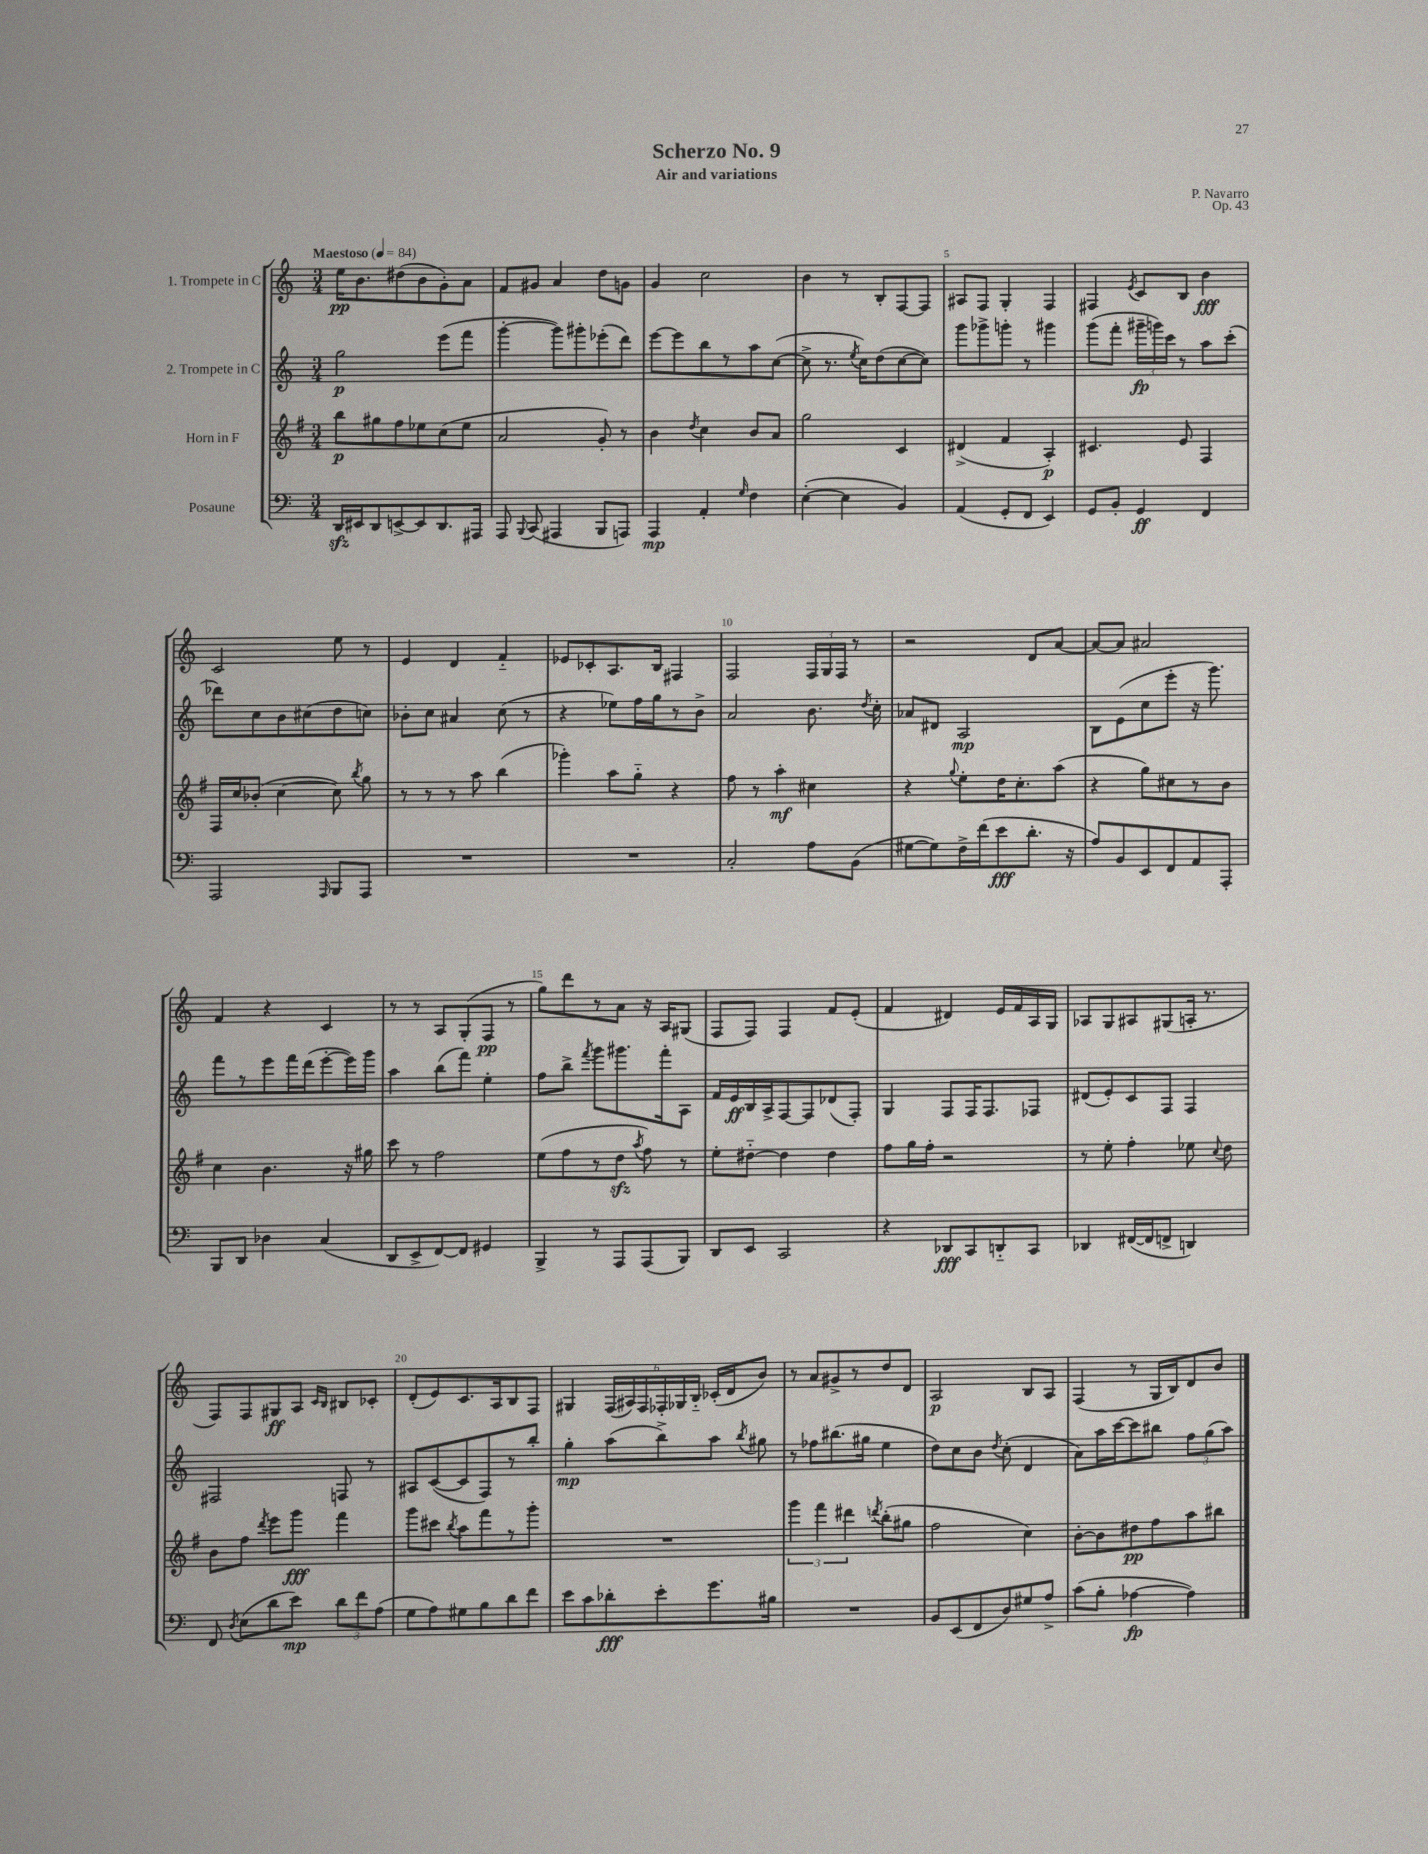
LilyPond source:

\header { title = "Scherzo No. 9" composer = "P. Navarro" subtitle = "Air and variations" opus = "Op. 43" }
<<
\new StaffGroup <<
\new Staff = "s0" \with { instrumentName = "1. Trompete in C" } {
    \clef treble \key c \major \numericTimeSignature \time 3/4 \tempo "Maestoso" 4 = 84
    \autoBeamOff e''16[\pp b'8. dis''8( b'8 g'8-.) a'8] |
    f'8[ gis'8] a'4 d''8[ g'8] |
    g'4 c''2 |
    b'4 r8 b8[-. f8~ f8] |
    ais8[ f8] g4-. f4 |
    fis4 \acciaccatura { e'8 } c'8[ b8] b'4\fff |
    c'2 e''8 r8 |
    e'4 d'4 f'4-_ |
    ees'8[ ces'8-. a8. b16] fis4 |
    f2 \tuplet 3/2 { f16[ g16 f16] } r8 |
    r2 d'8[ a'8]~ |
    a'8[~ a'8] ais'2 |
    f'4 r4 c'4 |
    r8 r8 a8[ g8-.( f8]\pp r8 |
    g''8[) d'''8 r8 a'8] r16 a16[ gis8]( |
    f8[ f8]) f4 f'8[ e'8]-.( |
    f'4 dis'4) e'16[ f'16 a16 g16] |
    aes8[ g8 ais8 gis8( a16]-. r8. |
    f8[) f8 gis8\ff a8] \grace { c'16[ b16] } bis8[ ces'8]-. |
    d'8[-.( e'8) c'8. a16 b8 f8] |
    gis4 \tuplet 6/4 { f16[( ais16) f16 fes16-. ges16 b16]-_ } ces'16[-.( d'16 b'8]) |
    r8 a'8[ gis'8-> r8 d''8 d'8] |
    a2\p b8[ a8] |
    f4( r8 g16[ b16) d'8 b'8] \bar "|." |
}
\new Staff = "s1" \with { instrumentName = "2. Trompete in C" } {
    \clef treble \key c \major \numericTimeSignature \time 3/4
    \autoBeamOff g''2\p e'''8[( f'''8] |
    g'''4~-. g'''8[) gis'''8-. ees'''8-.( d'''8]) |
    e'''8[~ e'''8 b''8 r8 a''8 c''8]~( |
    c''8-> r8. \acciaccatura { e''8 } c''16[) d''8( c''8~ c''8]) |
    g'''8[ ges'''8-> g'''8]-. r8 gis'''4 |
    g'''8[( f'''8]-. \tuplet 3/2 { gis'''16[--\fp g'''16) c'''16] } r8 a''8[ c'''8]-.( |
    des'''8[) c''8 b'8 cis''8( d''8 c''8]) |
    bes'8[-. c''8] ais'4 c''8( r8 |
    r4 ees''8[) f''16 g''16 r8 b'8]-> |
    a'2 b'8. \acciaccatura { d''8 } c''16-. |
    aes'8[ dis'8] a2\mp |
    b8[ e'8( c''8 e'''8]-. r16 g'''8.) |
    f'''8[ r8 e'''8 f'''16 d'''16( e'''8~-. e'''16) g'''16] |
    a''4 b''8[( f'''8]) e''4-. |
    f''8[ b''8]-> \acciaccatura { f'''8 } g'''8[ gis'''8. f'''16-. a8] |
    f'16[ e'16\ff b16 a16-> f8~ f8 des'8( f8]-.) |
    g4 f8[ f16 f8. fes8] |
    dis'8[( e'8-.) c'8 f8] f4 |
    fis2 f8 r8 |
    ais8[ c'8~( c'8 f8) r8 b''8]-. |
    g''4-.\mp a''8[( b''8->) a''8] \acciaccatura { b''8 } gis''8 |
    r8 fes''8[ bis''8.( gis''16] e''4 |
    d''8[) c''8 b'8] \acciaccatura { d''8 } c''8-.( d'4 |
    a'8[) a''16 c'''16~ c'''8 bis''8] \tuplet 3/2 { f''8[ g''8( a''8]) } \bar "|." |
}
\new Staff = "s2" \with { instrumentName = "Horn in F" } {
    \clef treble \key g \major \numericTimeSignature \time 3/4
    \autoBeamOff b''8[\p gis''8 fis''8 ees''8 c''8( ees''8] |
    a'2 g'8-.) r8 |
    b'4 \acciaccatura { d''8 } c''4 b'8[ a'8] |
    g''2 c'4 |
    dis'4->( fis'4 a4-.\p) |
    cis'4. e'8 fis4 |
    fis16[ c''16 bes'8]-.( c''4~ c''8) \acciaccatura { b''8 } g''8 |
    r8 r8 r8 a''8 b''4( |
    ges'''4-.) a''8[ g''8]-_ r4 |
    fis''8 r8 a''4-.\mf cis''4 |
    r4 \appoggiatura { g''8 } e''8[-. d''16 c''8.-. a''8]( |
    r4 g''8[) cis''8 r8 b'8] |
    c''4 b'4. r16 gis''16 |
    c'''8 r8 fis''2 |
    e''8[( fis''8 r8 d''8]\sfz \acciaccatura { a''8 } fis''8) r8 |
    e''8[-. dis''8]~-_ dis''4 dis''4 |
    fis''8[ g''16 fis''16]-. r2 |
    r8 e''8-. fis''4-. ees''8 \appoggiatura { c''8 } d''8 |
    b'8[ fis''8] \acciaccatura { d'''8 } e'''8[ g'''8]\fff fis'''4 |
    g'''8[ cis'''8] \acciaccatura { b''8 } a''8[ fis'''8 r8 g'''8]-. |
    R2. |
    \tuplet 3/2 { g'''4 fis'''4 dis'''4 } \acciaccatura { d'''8 } b''8[-.( gis''8] |
    fis''2 c''4) |
    b'8[~-. b'8 dis''8\pp fis''8 a''8 bis''8] \bar "|." |
}
\new Staff = "s3" \with { instrumentName = "Posaune" } {
    \clef bass \key c \major \numericTimeSignature \time 3/4
    \autoBeamOff d,16[\sfz eis,16 d,8 e,8~-> e,8 d,8. ais,,16] |
    a,,8 \appoggiatura { b,,8 } c,8( ais,,4 b,,8[ a,,8]) |
    a,,4\mp a,4-. \grace { g16 } f4 |
    e4~-.( e4 b,4) |
    a,4( g,8[-. f,8] e,4) |
    g,8[ b,8]-. g,4\ff f,4 |
    a,,2 \grace { a,,16 } b,,8[ a,,8] |
    R2. |
    R2. |
    c2-. a8[ b,8]( |
    gis8[~ gis8) f16-> f'16( e'8\fff d'8.]-. r16 |
    a8[) b,8 e,8 f,8 a,8 a,,8]-. |
    b,,8[ d,8] des4 c4( |
    d,8[ e,8-> f,8~) f,8] gis,4 |
    b,,4-> r8 a,,8[ a,,8( b,,8]) |
    d,8[ e,8] c,2 |
    r4 des,8[\fff c,8 d,8-_ c,8] |
    des,4 fis,16[~( fis,16 f,8]-> d,4) |
    f,8 \acciaccatura { d8 } e8[( d'8 e'8]\mp) \tuplet 3/2 { d'8[ f'8 a8]( } |
    g8[ a8) gis8 b8 d'8 f'8] |
    e'8[ c'8 des'8-.\fff e'8-. g'8. bis16] |
    R2. |
    b,8[ e,8( f,8 d8) gis8 a8]-> |
    c'8[( b8]-. aes4~\fp aes4) \bar "|." |
}
>>
>>
\layout { \context { \Score \override BarNumber.break-visibility = ##(#f #t #t) barNumberVisibility = #(every-nth-bar-number-visible 5) } }
